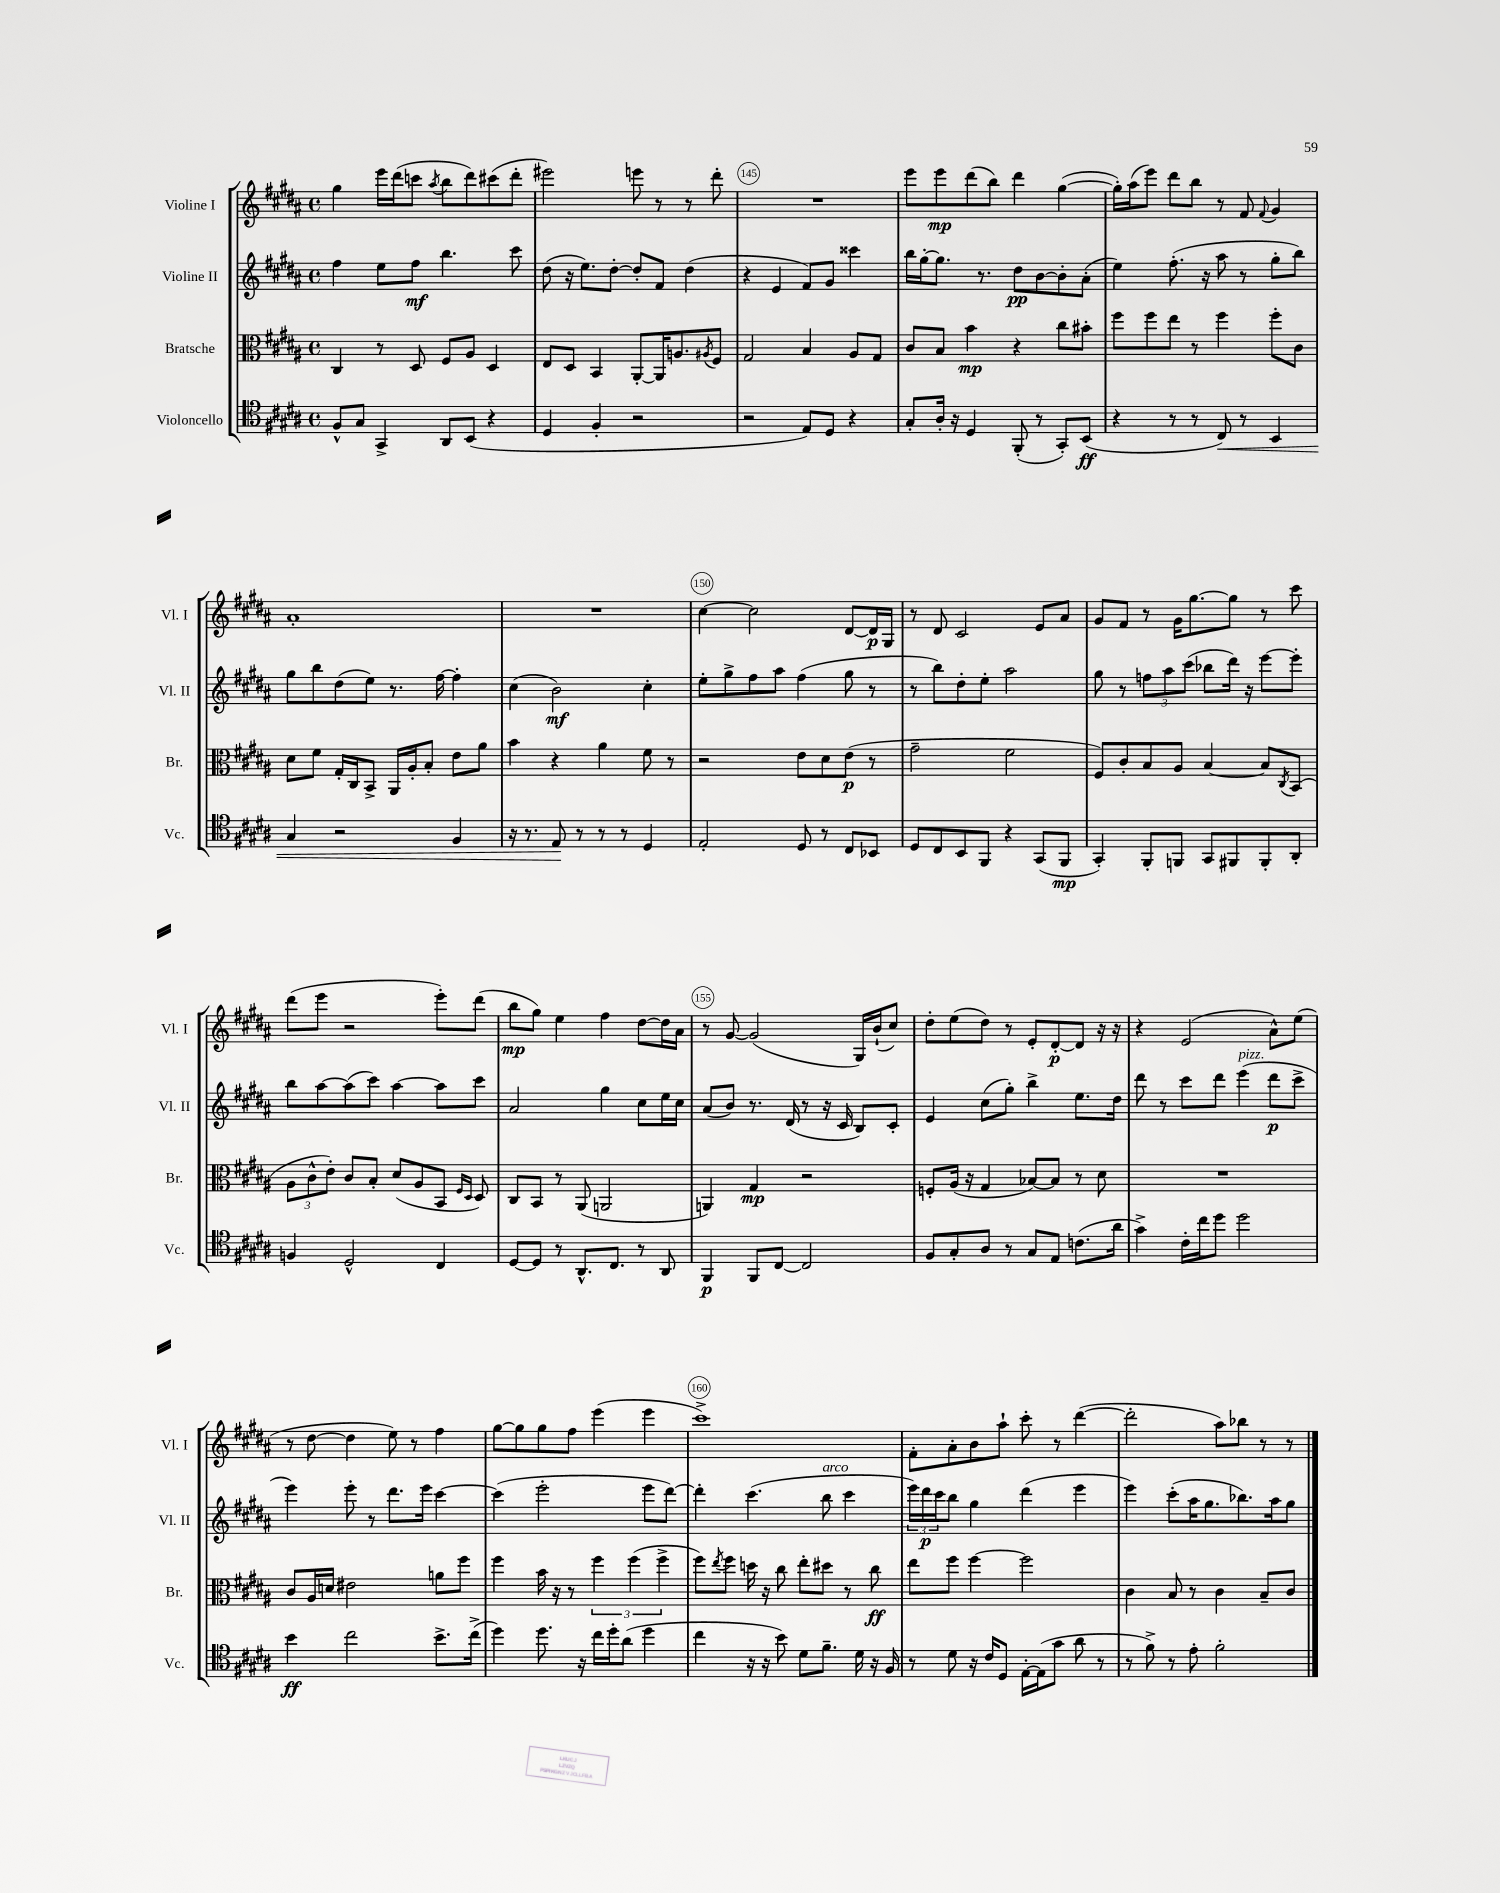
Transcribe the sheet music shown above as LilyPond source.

<<
\new StaffGroup <<
\new Staff = "s0" \with { instrumentName = "Violine I" shortInstrumentName = "Vl. I" } {
    \clef treble \key b \major \defaultTimeSignature \time 4/4
    gis''4 e'''16 dis'''16( c'''8 \acciaccatura { ais''8 } b''8 dis'''8) cis'''8( dis'''8-. |
    eis'''2) e'''8 r8 r8 dis'''8-. |
    R1 |
    e'''8 e'''8\mp dis'''8( b''8) dis'''4 gis''4~( |
    gis''16-.) ais''16( e'''8) dis'''8 b''8 r8 fis'8 \appoggiatura { fis'8 } gis'4 |
    ais'1-. |
    R1 |
    cis''4~ cis''2 dis'8~ dis'16\p gis16 |
    r8 dis'8 cis'2 e'8 ais'8 |
    gis'8 fis'8 r8 gis'16 gis''8.~ gis''8 r8 cis'''8 |
    dis'''8( e'''8 r2 e'''8-.) dis'''8( |
    b''8\mp gis''8) e''4 fis''4 dis''8~ dis''16 ais'16 |
    r8 gis'8~ gis'2( gis16) b'16-!( cis''8) |
    dis''8-. e''8( dis''8) r8 e'8-. dis'8~-.\p dis'8 r16 r16 |
    r4 e'2( ais'8-^) e''8( |
    r8 dis''8~ dis''4 e''8) r8 fis''4 |
    gis''8~ gis''8 gis''8 fis''8 e'''4( e'''4 |
    cis'''1->) |
    fis'8-. ais'8-. b'8 ais''8-! cis'''8-. r8 dis'''4~( |
    dis'''2-. ais''8) bes''8 r8 r8 \bar "|." |
}
\new Staff = "s1" \with { instrumentName = "Violine II" shortInstrumentName = "Vl. II" } {
    \clef treble \key b \major \defaultTimeSignature \time 4/4
    fis''4 e''8 fis''8\mf b''4. cis'''8 |
    dis''8( r16 e''8.) dis''8~-. dis''8-. fis'8 dis''4( |
    r4 e'4 fis'8) gis'8 cisis'''4 |
    b''16 gis''16~-. gis''8. r8. dis''8\pp b'8~ b'8-. ais'8-.( |
    e''4) fis''8.-.( r16 ais''8 r8 gis''8-. b''8) |
    gis''8 b''8 dis''8( e''8) r8. fis''16~ fis''4-. |
    cis''4( b'2\mf) cis''4-. |
    e''8-. gis''8-> fis''8 ais''8 fis''4( gis''8 r8 |
    r8 b''8) dis''8-. e''8-. ais''2 |
    gis''8 r8 \tuplet 3/2 { f''8 ais''8 cis'''8( } bes''8 dis'''16) r16 e'''8~ e'''8-. |
    b''8 ais''8~ ais''8( cis'''8) ais''4~ ais''8 cis'''8 |
    ais'2 gis''4 cis''8 e''16 cis''16 |
    ais'8( b'8) r8. dis'16( r8 r16 cis'16 b8) cis'8-. |
    e'4 cis''8( gis''8-.) b''4-> e''8. dis''16 |
    dis'''8 r8 cis'''8 dis'''8 e'''4^\markup { \italic "pizz." }( dis'''8\p cis'''8-> |
    e'''4) e'''8-. r8 dis'''8. e'''16 cis'''4~ |
    cis'''4( e'''2-. e'''8 dis'''8~) |
    dis'''4-. cis'''4.( b''8^\markup { \italic "arco" } cis'''4 |
    \tuplet 3/2 { e'''16) dis'''16\p cis'''16 } b''8 gis''4 dis'''4( e'''4 |
    e'''4) cis'''8-.( ais''16 gis''8. bes''8.) ais''16 gis''8 \bar "|." |
}
\new Staff = "s2" \with { instrumentName = "Bratsche" shortInstrumentName = "Br." } {
    \clef alto \key b \major \defaultTimeSignature \time 4/4
    cis4 r8 dis8 fis8 ais8 dis4 |
    e8 dis8 b,4 ais,8~-. ais,16 a8. \acciaccatura { ais8 } fis8 |
    gis2 b4 ais8 gis8 |
    cis'8 b8 b'4\mp r4 cis''8 bis'8-. |
    fis''8 fis''8 e''8 r8 fis''4 fis''8-. cis'8 |
    dis'8 fis'8 gis16-. cis16 b,8-> ais,16 ais16-. b8-. e'8 ais'8 |
    b'4 r4 ais'4 fis'8 r8 |
    r2 e'8 dis'8 e'8\p( r8 |
    gis'2-- fis'2 |
    fis8) cis'8-. b8 ais8 b4~ b8 \acciaccatura { cis8 } b,8( |
    \tuplet 3/2 { ais8 cis'8-^ e'8-.) } cis'8 b8-. dis'8( ais8 b,8 \grace { fis16 dis16 } dis8) |
    cis8 b,8 r8 ais,8( a,2 |
    a,4) gis4\mp r2 |
    f8-. ais16( r16 gis4 bes8~) bes8 r8 dis'8 |
    R1 |
    cis'8 ais16 d'16 eis'2 a'8 fis''8 |
    fis''4 b'16 r16 r8 \tuplet 3/2 { fis''4 fis''4( fis''4-> } |
    fis''8) \acciaccatura { e''8 } fis''8 d''16 r16 cis''8 e''8-. dis''8 r8 cis''8\ff |
    e''8 fis''8 fis''4~ fis''2 |
    cis'4 b8 r8 cis'4 b8-- cis'8 \bar "|." |
}
\new Staff = "s3" \with { instrumentName = "Violoncello" shortInstrumentName = "Vc." } {
    \clef tenor \key b \major \defaultTimeSignature \time 4/4
    fis8-^ gis8 gis,4-> ais,8 b,8( r4 |
    dis4 fis4-. r2 |
    r2 e8) dis8 r4 |
    gis8-. ais16-. r16 dis4 fis,8-.( r8 gis,8-.) b,8\ff( |
    r4 r8 r8 cis8\<) r8 b,4 |
    gis4 r2 fis4 |
    r16 r8. e8\! r8 r8 r8 dis4 |
    e2-. dis8 r8 cis8 bes,8 |
    dis8 cis8 b,8 fis,8 r4 gis,8( fis,8\mp |
    gis,4-.) fis,8-. f,8 gis,8 fis,8 fis,8-. ais,8-. |
    f4 dis2-^ cis4 |
    dis8~ dis8 r8 ais,8.-^ cis8. r8 ais,8 |
    fis,4\p fis,8 cis8~ cis2 |
    fis8 gis8-. ais8 r8 gis8 e8 c'8.( ais'16 |
    gis'4->) cis'16-. cis''16 dis''8 dis''2 |
    b'4\ff cis''2 b'8.-> cis''16->( |
    dis''4) dis''8. r16 cis''16 dis''16-. ais'8( dis''4 |
    cis''4 r16 r16 b'8) dis'8 fis'8.-- dis'16 r16 fis16 |
    r8 dis'8 r16 cis'16 dis8 e16~-. e16( gis'8 ais'8 r8 |
    r8 fis'8->) r8 e'8-. fis'2-. \bar "|." |
}
>>
>>
\layout { \context { \Score currentBarNumber = #143 \override BarNumber.break-visibility = ##(#f #t #t) barNumberVisibility = #(every-nth-bar-number-visible 5) \override BarNumber.stencil = #(make-stencil-circler 0.1 0.3 ly:text-interface::print) } }
